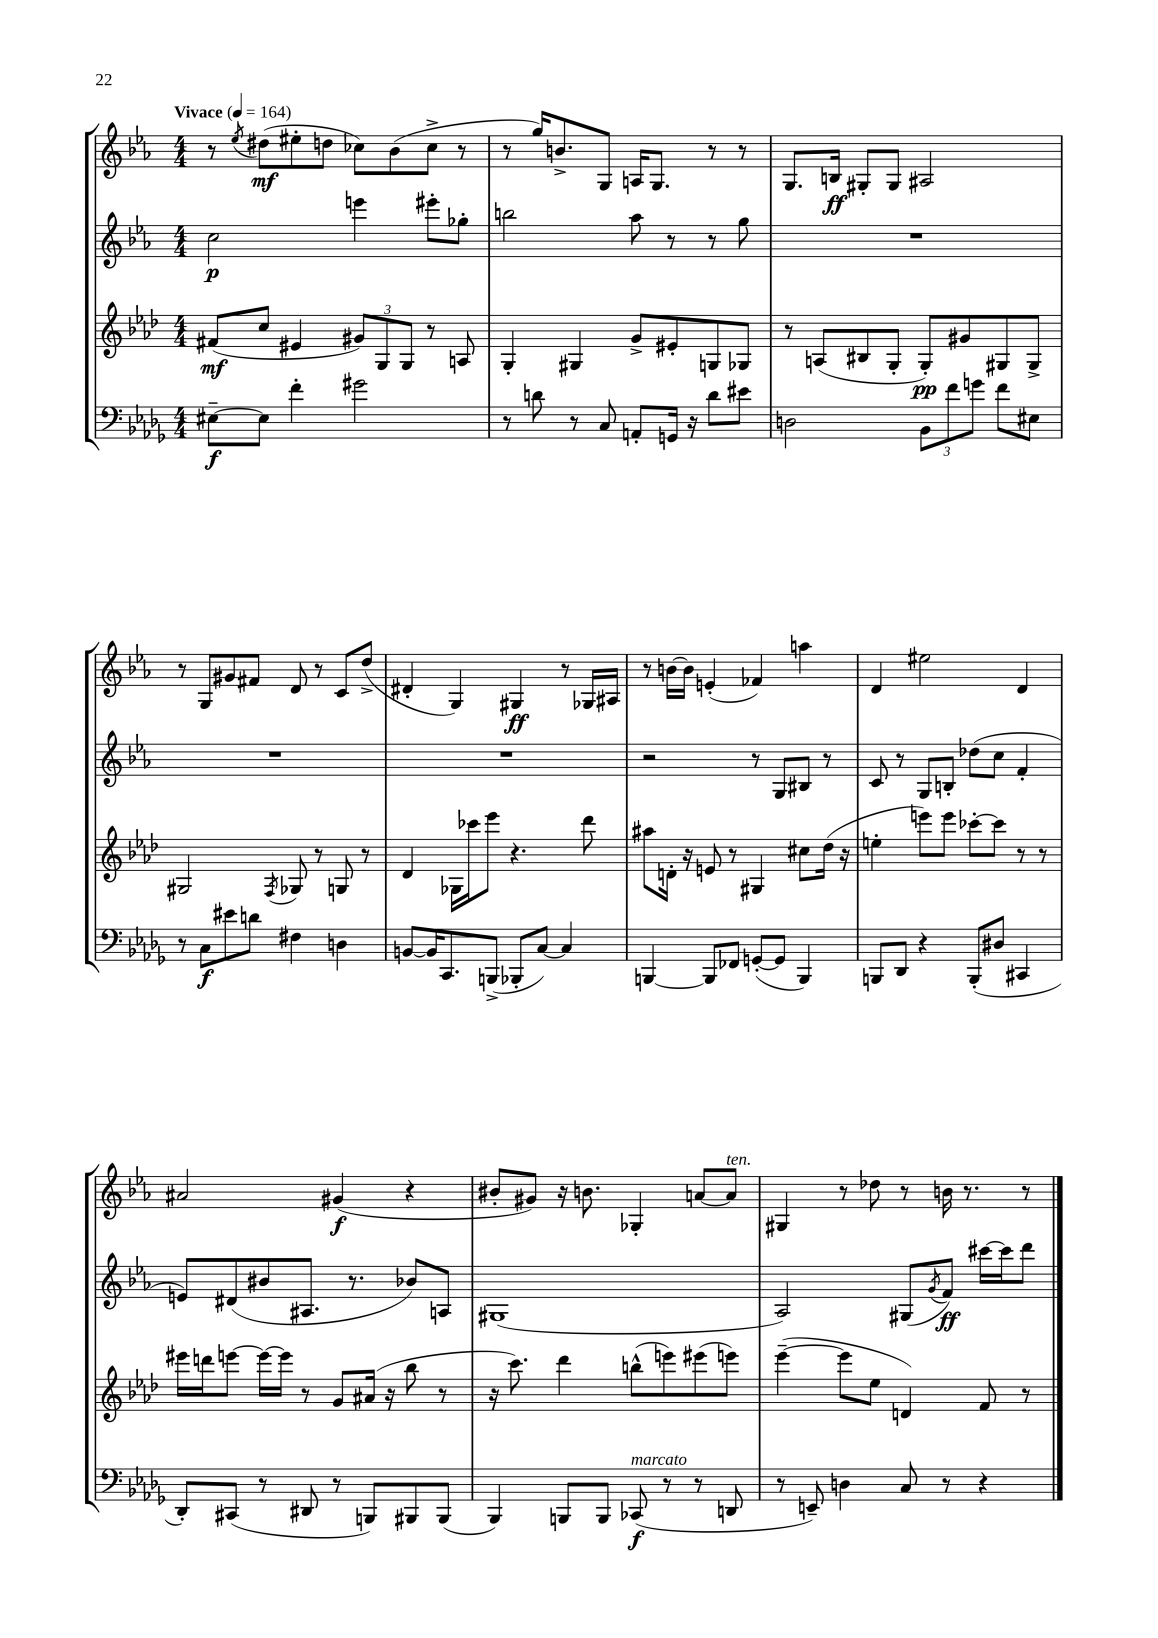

**kern	**dynam	**kern	**dynam	**kern	**dynam	**kern	**dynam
*part4	*part4	*part3	*part3	*part2	*part2	*part1	*part1
*staff4	*staff4	*staff3	*staff3	*staff2	*staff2	*staff1	*staff1
*clefF4	*	*clefG2	*	*clefG2	*	*clefG2	*
*k[b-e-a-d-g-]	*	*k[b-e-a-d-]	*	*k[b-e-a-]	*	*k[b-e-a-]	*
*M4/4	*	*M4/4	*	*M4/4	*	*M4/4	*
*MM164	*	*MM164	*	*MM164	*	*MM164	*
=1	=1	=1	=1	=1	=1	=1	=1
!	!	!	!	!	!	!LO:TX:a:B:t=Vivace	!
[8E#X~\L	f	(8f#X/L	mf	2cc\	p	8r	.
.	.	.	.	.	.	8qee-/	.
8E#\J]	.	8cc/J	.	.	.	(8dd#X\L	mf
4f'\	.	4e#X/	.	.	.	8ee#X'\	.
.	.	.	.	.	.	8ddn\J	.
2g#X\	.	12g#X/L)	.	4eeen\	.	8cc-X\L)	.
.	.	12G/	.	.	.	.	.
.	.	.	.	.	.	(8b-\	.
.	.	12G/J	.	.	.	.	.
.	.	8r	.	8eee#X'\L	.	8cc-^\J	.
.	.	8An/	.	8gg-X'\J	.	8r	.
=2	=2	=2	=2	=2	=2	=2	=2
8r	.	4G'/	.	2bbn\	.	8r	.
8dn\	.	.	.	.	.	16gg/KL)	.
.	.	.	.	.	.	8.bn^/	.
8r	.	4G#X/	.	.	.	.	.
8C/	.	.	.	.	.	8G/J	.
8AAn'/L	.	8g^/L	.	8aa-\	.	16An/KL	.
.	.	.	.	.	.	8.G/J	.
16GGn/Jk	.	8e#X'/	.	8r	.	.	.
16r	.	.	.	.	.	.	.
8d\L	.	8Gn/	.	8r	.	8r	.
8e#X\J	.	8G-X/J	.	8gg\	.	8r	.
=3	=3	=3	=3	=3	=3	=3	=3
2Dn\	.	8r	.	1r	.	8.G/L	.
.	.	(8An/L	.	.	.	.	.
.	.	.	.	.	.	16Bn/Jk	ff
.	.	8B#X/	.	.	.	8G#X'/L	.
.	.	8G'/J	.	.	.	8G#/J	.
12BB-\L	.	8G'/L)	pp	.	.	2A#X/	.
12f\	.	.	.	.	.	.	.
.	.	8g#X/	.	.	.	.	.
12gn\J	.	.	.	.	.	.	.
8f\L	.	8G#X/	.	.	.	.	.
8E#X\J	.	8G#^/J	.	.	.	.	.
!!LO:LB:g=z
=4	=4	=4	=4	=4	=4	=4	=4
8r	.	2G#X/	.	1r	.	8r	.
8C\L	f	.	.	.	.	8G/L	.
8e#X\	.	.	.	.	.	8g#X/	.
8dn\J	.	.	.	.	.	8f#X/J	.
.	.	8qF/	.	.	.	.	.
4F#X\	.	8G-X/	.	.	.	8d/	.
.	.	8r	.	.	.	8r	.
4Dn\	.	8Gn/	.	.	.	8c/L	.
.	.	8r	.	.	.	(8dd^/J	.
=5	=5	=5	=5	=5	=5	=5	=5
[8BBn/L	.	4d-/	.	1r	.	4d#X'/	.
16BB/K]	.	.	.	.	.	.	.
8.CC/	.	.	.	.	.	.	.
.	.	16G-X\LL	.	.	.	4G/)	.
.	.	16ccc-X\J	.	.	.	.	.
(8BBBn^/J	.	8eee-\J	.	.	.	.	.
8BBB-X'/L	.	4.r	.	.	.	4G#X/	ff
[8C/J)	.	.	.	.	.	.	.
4C/]	.	.	.	.	.	8r	.
.	.	8ddd-\	.	.	.	16G-X/LL	.
.	.	.	.	.	.	16A#X/JJ	.
=6	=6	=6	=6	=6	=6	=6	=6
[4BBBn/	.	8aa#X\L	.	2r	.	8r	.
.	.	16dn'\Jk	.	.	.	[16bn\LL	.
.	.	16r	.	.	.	16b\JJ]	.
8BBB/L]	.	8en/	.	.	.	(4en'/	.
8FF-X/J	.	8r	.	.	.	.	.
([8GGn'/L	.	4G#X/	.	8r	.	4f-X/)	.
8GG/J]	.	.	.	8G/L	.	.	.
4BBB/)	.	8cc#X\L	.	8B#X/J	.	4aan\	.
.	.	(16dd-\Jk	.	8r	.	.	.
.	.	16r	.	.	.	.	.
=7	=7	=7	=7	=7	=7	=7	=7
8BBBn/L	.	4een'\	.	8c/	.	4d/	.
8DD-/J	.	.	.	8r	.	.	.
4r	.	8eeen\L)	.	8G/L	.	2ee#X\	.
.	.	8eee\J	.	8Bn'/J	.	.	.
(8BBB'/L	.	[8ccc-X'\L	.	(8dd-X\L	.	.	.
8D#X/J	.	8ccc-\J]	.	8cc\J	.	.	.
4CC#X/	.	8r	.	4f'/	.	4d/	.
.	.	8r	.	.	.	.	.
!!LO:LB:g=z
=8	=8	=8	=8	=8	=8	=8	=8
8DD-'/L)	.	16eee#X\LL	.	8en/L)	.	2a#X/	.
.	.	16dddn\J	.	.	.	.	.
(8CC#X/J	.	[8eeen\J	.	(8d#X/	.	.	.
8r	.	16eee\LL_	.	8b#X/	.	.	.
.	.	16eee\JJ]	.	.	.	.	.
8DD#X/	.	8r	.	8.A#X/J	.	.	.
8r	.	8g/L	.	.	.	(4g#X/	f
.	.	.	.	8.r	.	.	.
8BBBn/L)	.	(16a#X/Jk	.	.	.	.	.
.	.	16r	.	.	.	.	.
8BBB#X/	.	8bb-\	.	8b-X/L)	.	4r	.
(8BBB#/J	.	8r	.	8An/J	.	.	.
=9	=9	=9	=9	=9	=9	=9	=9
4BBB-/)	.	16r	.	(1G#X	.	8b#X'/L	.
.	.	8.ccc\)	.	.	.	.	.
.	.	.	.	.	.	8g#X/J)	.
8BBBn/L	.	4ddd-\	.	.	.	16r	.
.	.	.	.	.	.	8.bn\	.
8BBB/J	.	.	.	.	.	.	.
!LO:TX:a:i:t=marcato	!	!	!	!	!	!	!
(8CC-X/	f	(8bbn^^\L	.	.	.	4G-X'/	.
8r	.	8eeen\)	.	.	.	.	.
8r	.	(8eee#X\	.	.	.	[8an/L	.
!	!	!	!	!	!	!LO:TX:a:i:t=ten.	!
8DDn/	.	8eeen\J)	.	.	.	8a/J]	.
=10	=10	=10	=10	=10	=10	=10	=10
8r	.	([4eee-~\	.	2A-/)	.	4G#X/	.
8EEn~/)	.	.	.	.	.	.	.
4Dn\	.	8eee-\L]	.	.	.	8r	.
.	.	8ee-\J	.	.	.	8dd-X\	.
8C/	.	4dn/)	.	(8G#X/L	.	8r	.
.	.	.	.	8qg/	.	.	.
8r	.	.	.	8f/J)	ff	16bn\	.
.	.	.	.	.	.	8.r	.
4r	.	8f/	.	[16ccc#X\LL	.	.	.
.	.	.	.	16ccc#\J]	.	.	.
.	.	8r	.	8ddd\J	.	8r	.
==	==	==	==	==	==	==	==
*-	*-	*-	*-	*-	*-	*-	*-
